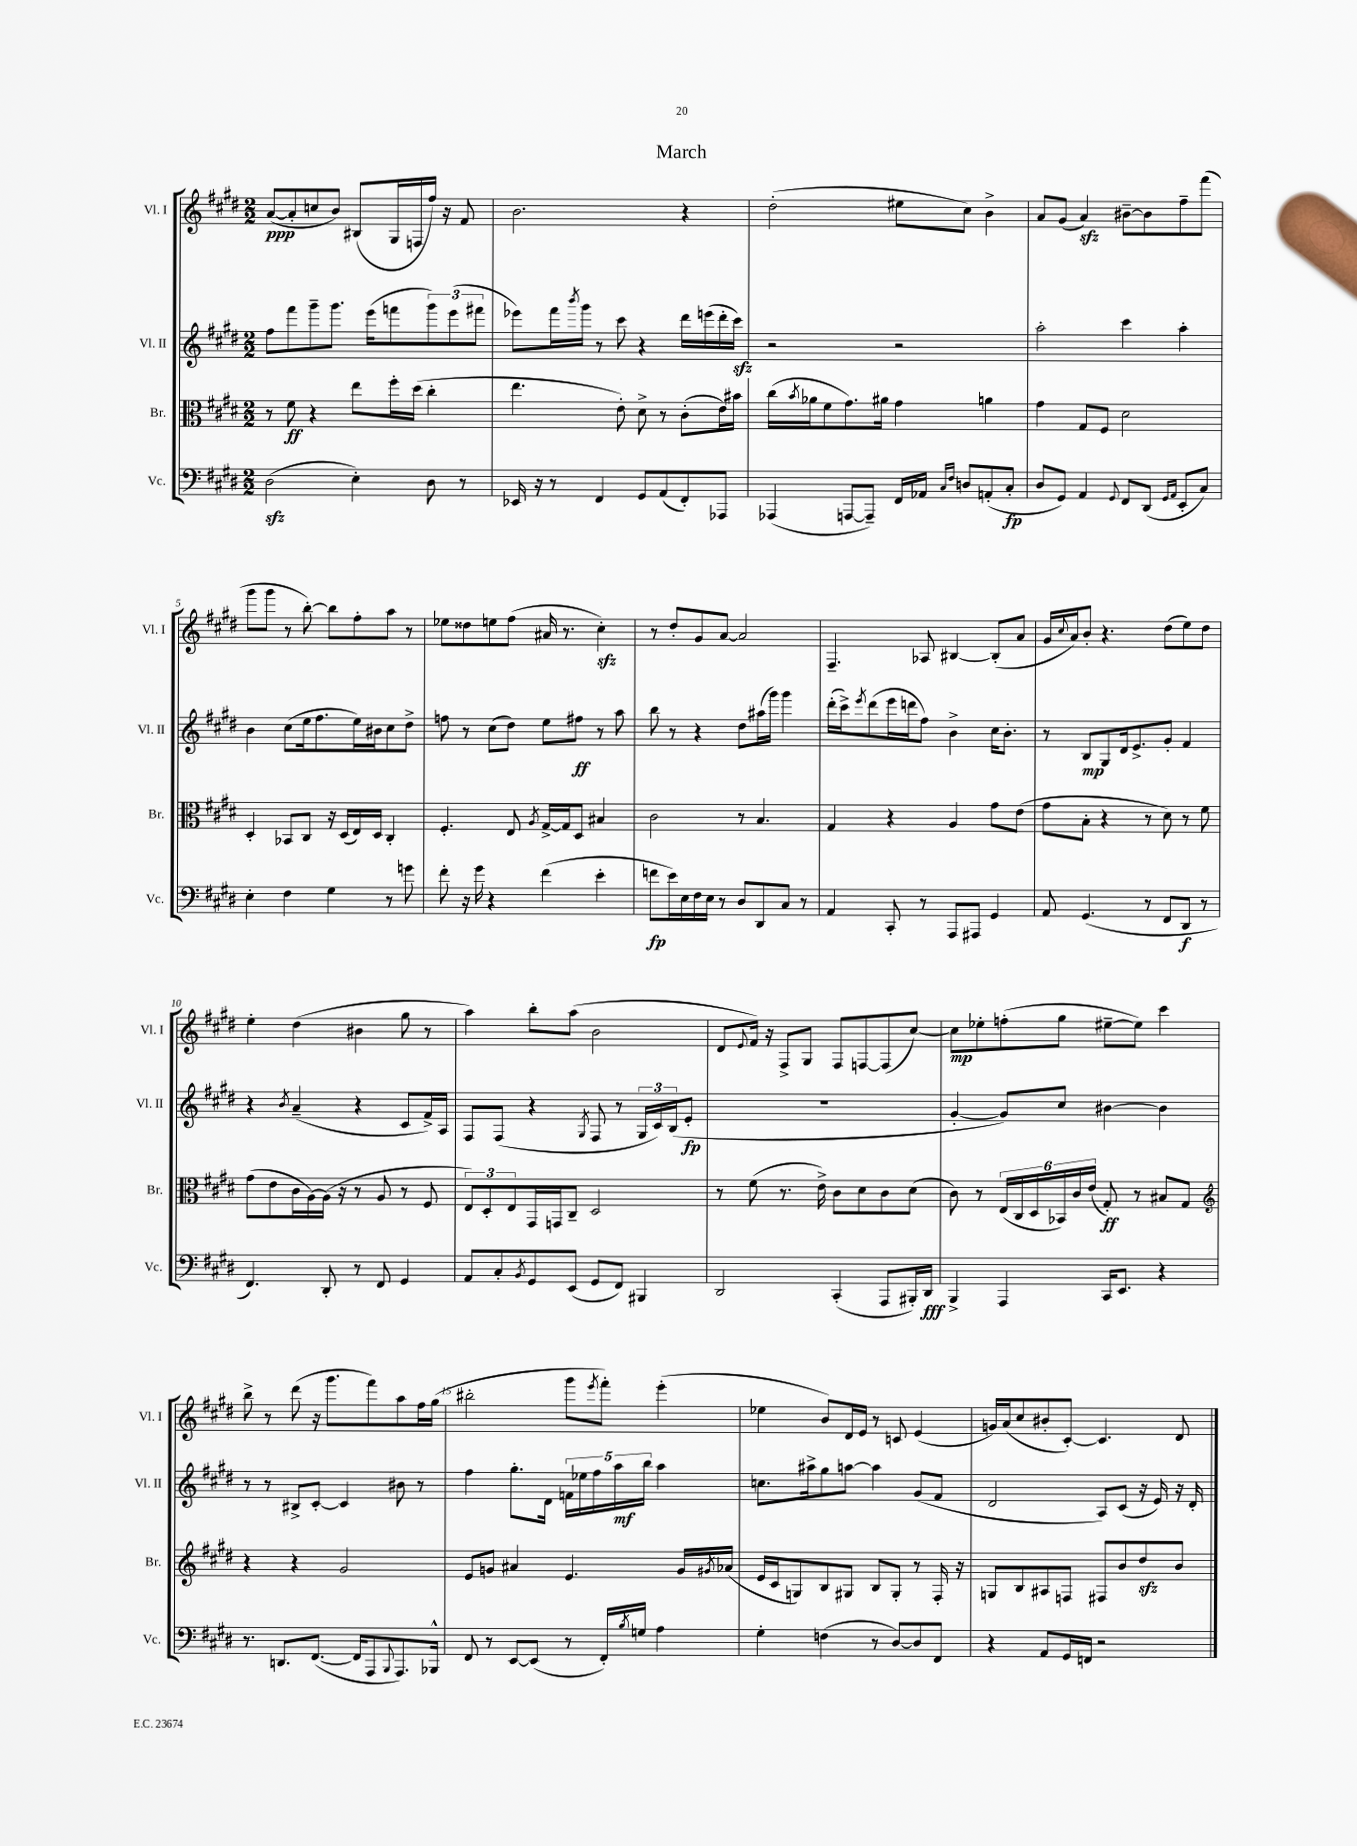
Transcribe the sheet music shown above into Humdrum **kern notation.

**kern	**dynam	**kern	**dynam	**kern	**dynam	**kern	**dynam
*part4	*part4	*part3	*part3	*part2	*part2	*part1	*part1
*staff4	*staff4	*staff3	*staff3	*staff2	*staff2	*staff1	*staff1
*I"Vc.	*	*I"Br.	*	*I"Vl. II	*	*I"Vl. I	*
*I'Vc.	*	*I'Br.	*	*I'Vl. II	*	*I'Vl. I	*
*clefF4	*	*clefC3	*	*clefG2	*	*clefG2	*
*k[f#c#g#d#]	*	*k[f#c#g#d#]	*	*k[f#c#g#d#]	*	*k[f#c#g#d#]	*
*M2/2	*	*M2/2	*	*M2/2	*	*M2/2	*
=1	=1	=1	=1	=1	=1	=1	=1
(2D#zz\	.	8r	.	8ff#\L	.	([8a/L	ppp
.	.	8f#\	ff	8fff#\	.	8a'/]	.
.	.	4r	.	8ggg#~\	.	8ccn/	.
.	.	.	.	8.ggg#\J	.	8b/J)	.
4E'\)	.	8ee\L	.	.	.	(8B#X/L	.
.	.	.	.	(16eee\KL	.	.	.
.	.	16ff#'\L	.	8fffn\	.	16G#/L	.
.	.	(16dd#\JJ	.	.	.	16Fn/	.
8D#\	.	4cc#'\	.	12ggg#\)	.	16ff#/JJ)	.
.	.	.	.	.	.	16r	.
.	.	.	.	(12eee\	.	.	.
8r	.	.	.	.	.	8f#/	.
.	.	.	.	12fff#X\J	.	.	.
=2	=2	=2	=2	=2	=2	=2	=2
16EE-X/	.	4.ee\	.	8eee-X\L)	.	2.b\	.
16r	.	.	.	.	.	.	.
8r	.	.	.	16fff#\L	.	.	.
.	.	.	.	8qbbb/	.	.	.
.	.	.	.	16ggg#\JJ	.	.	.
4FF#/	.	.	.	8r	.	.	.
.	.	8e'\)	.	8ccc#\	.	.	.
8GG#/L	.	8d#^\	.	4r	.	.	.
(8AA/	.	8r	.	.	.	.	.
8FF#'/)	.	(8c#'\L	.	16ddd#\LL	.	4r	.
.	.	.	.	(16eeen\	.	.	.
8AAA-X/J	.	16e\L)	.	16ddd#'\	.	.	.
.	.	16b#X\JJ	.	16ccc#zz\JJ)	.	.	.
=3	=3	=3	=3	=3	=3	=3	=3
(4AAA-X/	.	(16cc#\LL	.	2r	.	(2dd#'\	.
.	.	8qb/	.	.	.	.	.
.	.	16a-X\J	.	.	.	.	.
.	.	8f#\	.	.	.	.	.
[8AAAn/L	.	8.g#\)	.	.	.	.	.
8AAA~/J])	.	.	.	.	.	.	.
.	.	16a#X\Jk	.	.	.	.	.
16FF#/LL	.	4g#\	.	2r	.	8ee#X\L	.
16AA-X/JJ	.	.	.	.	.	.	.
16qqC#/LL	.	.	.	.	.	.	.
16qqF#/JJ	.	.	.	.	.	.	.
8Dn/L	.	.	.	.	.	8cc#\J)	.
(8AAn'/	.	4an\	.	.	.	4b^\	.
8C#'/J	fp	.	.	.	.	.	.
=4	=4	=4	=4	=4	=4	=4	=4
8D#/L	.	4g#\	.	2aa'\	.	8a/L	.
8GG#/J)	.	.	.	.	.	(8g#/J	.
4AA/	.	8G#/L	.	.	.	4azz/)	.
.	.	8F#/J	.	.	.	.	.
8qqGG#/	.	.	.	.	.	.	.
8FF#/L	.	2d#\	.	4ccc#\	.	[8b#X~\L	.
(8DD#/J	.	.	.	.	.	8b#\]	.
16qqGG#/LL	.	.	.	.	.	.	.
16qqAA/JJ	.	.	.	.	.	.	.
8EE'/L	.	.	.	4aa'\	.	8ff#~\	.
8C#/J)	.	.	.	.	.	(8fff#\J	.
!!LO:LB:g=z
=5	=5	=5	=5	=5	=5	=5	=5
4E'\	.	4D#'/	.	4b\	.	8ggg#\L	.
.	.	.	.	.	.	8ggg#\J	.
4F#\	.	8BB-X/L	.	(8cc#\L	.	8r	.
.	.	8C#/J	.	16ee\k	.	[8bb'\)	.
.	.	.	.	8.ff#\	.	.	.
4G#\	.	16r	.	.	.	8bb\L]	.
.	.	(16D#/LL	.	.	.	.	.
.	.	16E/)	.	16ee\L)	.	8ff#'\	.
.	.	16D#/JJ	.	16b#X\J	.	.	.
8r	.	4C#'/	.	8cc#\	.	8aa\J	.
8gn\	.	.	.	8dd#^\J	.	8r	.
=6	=6	=6	=6	=6	=6	=6	=6
8f#'\	.	4.F#'/	.	8ffn\	.	8ee-X\L	.
16r	.	.	.	8r	.	8dd##X\	.
16g#\	.	.	.	.	.	.	.
4r	.	.	.	(8cc#\L	.	8een\	.
.	.	8E/	.	8dd#\J)	.	(8ff#\J	.
.	.	8qA/	.	.	.	.	.
(4f#\	.	[16G#^/LL	.	8ee\L	.	16a#X/	.
.	.	16G#/J]	.	.	.	8.r	.
.	.	8D#/J	.	8ff#X\J	ff	.	.
4e'\	.	4B#X/	.	8r	.	4cc#zz'\)	.
.	.	.	.	8aa\	.	.	.
=7	=7	=7	=7	=7	=7	=7	=7
8fn\L	fp	2c#\	.	8bb\	.	8r	.
16e\L)	.	.	.	8r	.	8dd#'/L	.
16E\	.	.	.	.	.	.	.
16F#\	.	.	.	4r	.	8g#/	.
16E\JJ	.	.	.	.	.	.	.
8r	.	.	.	.	.	[8a/J	.
8D#/L	.	8r	.	8dd#\L	.	2a/]	.
8DD#/	.	4.B/	.	(16aa#X\L	.	.	.
.	.	.	.	16ggg#\JJ)	.	.	.
8C#/J	.	.	.	4ggg#\	.	.	.
8r	.	.	.	.	.	.	.
=8	=8	=8	=8	=8	=8	=8	=8
4AA/	.	4G#/	.	(16ddd#'\LL	.	4.F#~/	.
.	.	.	.	16ccc#^\J)	.	.	.
.	.	.	.	8qeee/	.	.	.
.	.	.	.	(8ddd#\	.	.	.
8CC#'/	.	4r	.	16eee\L	.	.	.
.	.	.	.	16dddn\J	.	.	.
8r	.	.	.	8ff#\J)	.	8A-X/	.
8AAA/L	.	4A/	.	4b^\	.	[4B#X/	.
8AAA#X/J	.	.	.	.	.	.	.
4GG#/	.	8g#\L	.	16cc#\KL	.	(8B#'/L]	.
.	.	.	.	8.b'\J	.	.	.
.	.	(8e\J	.	.	.	8a/J	.
=9	=9	=9	=9	=9	=9	=9	=9
8AA/	.	8g#\L	.	8r	.	16g#/LL	.
.	.	.	.	.	.	8qqcc#/	.
.	.	.	.	.	.	16a/J)	.
(4.GG#/	.	8B'\J	.	8B/L	mp	8b'/J	.
.	.	4r	.	8G#/	.	4.r	.
.	.	.	.	16d#/k	.	.	.
.	.	.	.	8.e^/	.	.	.
8r	.	8r	.	.	.	.	.
8FF#/L	.	8d#\)	.	8g#'/J	.	(8dd#\L	.
8DD#/J	f	8r	.	4f#/	.	8ee\)	.
8r	.	8f#\	.	.	.	8dd#\J	.
!!LO:LB:g=z
=10	=10	=10	=10	=10	=10	=10	=10
4.FF#/)	.	(8g#\L	.	4r	.	4ee'\	.
.	.	8e\	.	.	.	.	.
.	.	.	.	8qb/	.	.	.
.	.	16c#\L	.	(4a~/	.	(4dd#\	.
.	.	[16A\)	.	.	.	.	.
8DD#'/	.	(16A\JJ]	.	.	.	.	.
.	.	16r	.	.	.	.	.
8r	.	8r	.	4r	.	4b#X\	.
8FF#/	.	8A/	.	.	.	.	.
4GG#/	.	8r	.	8c#/L	.	8gg#\	.
.	.	8F#/	.	16f#^/L)	.	8r	.
.	.	.	.	16A/JJ	.	.	.
=11	=11	=11	=11	=11	=11	=11	=11
8AA/L	.	12E/L)	.	8F#/L	.	4aa\)	.
.	.	12D#'/	.	.	.	.	.
8C#'/	.	.	.	(8F#/J	.	.	.
.	.	12E/	.	.	.	.	.
8qBB/	.	.	.	.	.	.	.
8GG#/	.	16GG#/L	.	4r	.	8bb'\L	.
.	.	16GGn/J	.	.	.	.	.
(8EE/J	.	8C#~/J	.	.	.	(8aa\J	.
.	.	.	.	8qG#/	.	.	.
8GG#/L	.	2D#/	.	8F#/	.	2b\	.
8FF#/J)	.	.	.	8r	.	.	.
4BBB#X/	.	.	.	24G#/LL	.	.	.
.	.	.	.	24c#/)	.	.	.
.	.	.	.	(24B/J	.	.	.
.	.	.	.	8e'/J	fp	.	.
=12	=12	=12	=12	=12	=12	=12	=12
2DD#/	.	8r	.	1r	.	8d#/L	.
.	.	.	.	.	.	8qqe/	.
.	.	(8f#\	.	.	.	16f#/Jk)	.
.	.	.	.	.	.	16r	.
.	.	8.r	.	.	.	8F#^/L	.
.	.	.	.	.	.	8G#/J	.
.	.	16e^\)	.	.	.	.	.
(4CC#'/	.	8c#\L	.	.	.	8F#/L	.
.	.	8d#\	.	.	.	[8Fn/	.
8AAA/L	.	8c#\	.	.	.	(8F/]	.
16BBB#X'/L)	.	(8d#\J	.	.	.	[8cc#/J)	.
16DD#/JJ	fff	.	.	.	.	.	.
=13	=13	=13	=13	=13	=13	=13	=13
4BBB^/	.	8c#\)	.	[4g#'/	.	8cc#\L]	mp
.	.	8r	.	.	.	8ee-X'\	.
4AAA/	.	(24E/LL	.	8g#/L])	.	(8ffn'\	.
.	.	24C#/	.	.	.	.	.
.	.	24D#/	.	.	.	.	.
.	.	24BB-X/)	.	8cc#/J	.	8gg#\J	.
.	.	24c#/	.	.	.	.	.
.	.	(24e/JJ	.	.	.	.	.
16CC#/KL	.	8G#'/)	ff	[4b#X\	.	[8ee#X~\L	.
8.EE/J	.	.	.	.	.	.	.
.	.	8r	.	.	.	8ee#\J])	.
4r	.	8B#X/L	.	4b#\]	.	4ccc#\	.
.	.	8G#/J	.	.	.	.	.
!!LO:LB:g=z
=14	=14	=14	=14	=14	=14	=14	=14
*	*	*clefG2	*	*	*	*	*
8.r	.	4r	.	8r	.	8bb^\	.
.	.	.	.	8r	.	8r	.
8.DDn/L	.	.	.	.	.	.	.
.	.	4r	.	8B#X^/L	.	(8ddd#\	.
([8.FF#/J	.	.	.	[8c#'/J	.	16r	.
.	.	.	.	.	.	8.ggg#\L	.
.	.	2g#/	.	4c#/]	.	.	.
16FF#/KL]	.	.	.	.	.	.	.
8AAA/	.	.	.	.	.	8fff#\)	.
8qqBBB/	.	.	.	.	.	.	.
8.AAA/)	.	.	.	8b#X\	.	8aa\	.
.	.	.	.	8r	.	16ff#\L	.
16BBB-X^^/Jk	.	.	.	.	.	(16gg#\JJ	.
=15	=15	=15	=15	=15	=15	=15	=15
8FF#/	.	8e/L	.	4ff#\	.	2bb#X'\	.
8r	.	8gn/J	.	.	.	.	.
[8EE/L	.	4a#X/	.	8.gg#'\L	.	.	.
(8EE/J]	.	.	.	.	.	.	.
.	.	.	.	16d#\Jk	.	.	.
8r	.	4.e/	.	20fn\LL	.	8ggg#\L	.
.	.	.	.	20ee-X\	.	.	.
.	.	.	.	20ff#\	.	.	.
.	.	.	.	.	.	8qeee/	.
16FF#'/LL)	.	.	.	.	.	8fff#'\J)	.
.	.	.	.	20aa\	mf	.	.
8qB/	.	.	.	.	.	.	.
16Gn/JJ	.	.	.	.	.	.	.
.	.	.	.	20bb\JJ	.	.	.
4A\	.	.	.	4aa\	.	(4eee'\	.
.	.	16g/LL	.	.	.	.	.
.	.	8qg#X/	.	.	.	.	.
.	.	(16a-X/JJ	.	.	.	.	.
=16	=16	=16	=16	=16	=16	=16	=16
4G#'\	.	16e/LL	.	8.ccn\L	.	4ee-X\	.
.	.	16c#/J	.	.	.	.	.
.	.	8Gn/)	.	.	.	.	.
.	.	.	.	16aa#X^\k	.	.	.
(4Fn\	.	8B/	.	8gg#\	.	8b/L)	.
.	.	8G#X/J	.	[8aan\J	.	16d#/L	.
.	.	.	.	.	.	16e/JJ	.
8r	.	8B/L	.	4aa\]	.	8r	.
[8D#/L)	.	8G#'/J	.	.	.	8cn/	.
8D#/]	.	8r	.	(8g#/L	.	(4e/	.
8FF#/J	.	16F#'/	.	8f#/J	.	.	.
.	.	16r	.	.	.	.	.
=17	=17	=17	=17	=17	=17	=17	=17
4r	.	8Gn/L	.	2d#/	.	16gn/LL)	.
.	.	.	.	.	.	(16a/J	.
.	.	8B/	.	.	.	8cc#/	.
8AA/L	.	8A#X/	.	.	.	8b#X'/	.
16GG#/L	.	8Fn/J	.	.	.	[8c#'/J)	.
16FFn/JJ	.	.	.	.	.	.	.
2r	.	8F#X/L	.	8A/L)	.	4.c#/]	.
.	.	8b/	.	(8c#/J	.	.	.
.	.	8dd#zz/	.	16r	.	.	.
.	.	.	.	16e/)	.	.	.
.	.	8b/J	.	16r	.	8d#/	.
.	.	.	.	16d#'/	.	.	.
==	==	==	==	==	==	==	==
*-	*-	*-	*-	*-	*-	*-	*-
